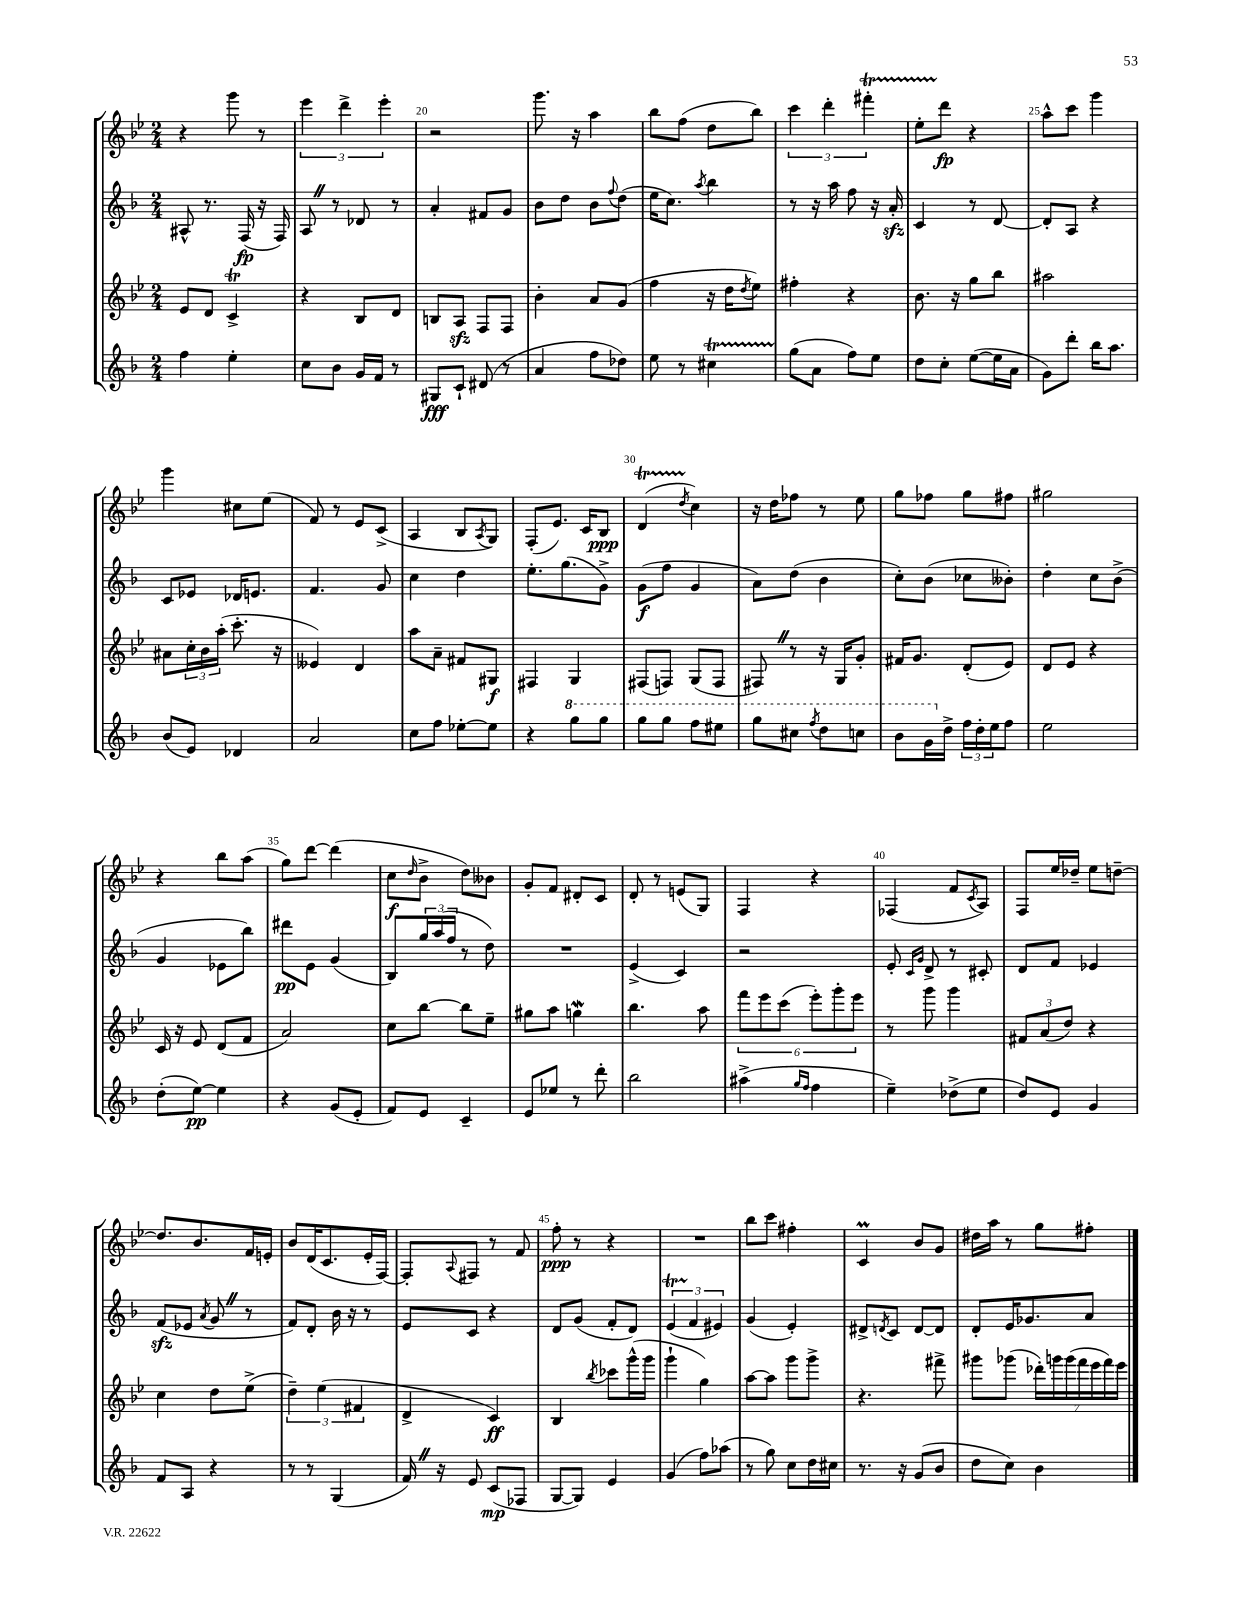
<<
\new StaffGroup <<
\new Staff = "s0" {
    \clef treble \key bes \major \numericTimeSignature \time 2/4
    r4 g'''8 r8 |
    \tuplet 3/2 { ees'''4 d'''4-> ees'''4-. } |
    r2 |
    g'''8. r16 a''4 |
    bes''8 f''8( d''8 bes''8) |
    \tuplet 3/2 { c'''4 d'''4-. fis'''4-.\startTrillSpan } |
    ees''8-. d'''8\stopTrillSpan\fp r4 |
    a''8-^ c'''8 g'''4 |
    g'''4 cis''8 ees''8( |
    f'8) r8 ees'8 c'8->( |
    a4 bes8 \acciaccatura { a8 } g8) |
    f8-.( ees'8.) c'16 bes8\ppp |
    d'4\startTrillSpan( \acciaccatura { d''8 } c''4\stopTrillSpan) |
    r16 d''16 fes''8 r8 ees''8 |
    g''8 fes''8 g''8 fis''8 |
    gis''2 |
    r4 bes''8 a''8( |
    g''8) d'''8~ d'''4( |
    c''8\f \grace { d''16 } bes'8-> d''8) beses'8 |
    g'8-. f'8 dis'8-. c'8 |
    d'8-. r8 e'8( g8) |
    f4 r4 |
    fes4( f'8 \acciaccatura { c'8 } a8) |
    f8 ees''16 des''16-- ees''8 d''8~-- |
    d''8. bes'8. f'16 e'16-. |
    bes'8 d'16( c'8. ees'16-. f16~) |
    f8-. \appoggiatura { a8 } fis8 r8 f'8 |
    f''8-.\ppp r8 r4 |
    R2 |
    bes''8 c'''8 fis''4-. |
    c'4\prall bes'8 g'8 |
    dis''16 a''16 r8 g''8 fis''8-. \bar "|." |
}
\new Staff = "s1" {
    \clef treble \key f \major \numericTimeSignature \time 2/4
    ais8-^ r8. f16\fp( r16 f16) |
    a8 \once \override BreathingSign.text = \markup { \musicglyph "scripts.caesura.straight" } \breathe r8 des'8 r8 |
    a'4-. fis'8 g'8 |
    bes'8 d''8 bes'8 \appoggiatura { f''8 } d''8( |
    e''16 c''8.) \acciaccatura { a''8 } bes''4 |
    r8 r16 a''16 f''8 r16 a'16-.\sfz |
    c'4 r8 d'8~ |
    d'8-. a8 r4 |
    c'8 ees'8 des'16 e'8. |
    f'4. g'8 |
    c''4 d''4 |
    e''8.-. g''8.( g'8->) |
    g'8\f( f''8 g'4 |
    a'8) d''8( bes'4 |
    c''8-.) bes'8( ces''8 beses'8-.) |
    d''4-. c''8 bes'8->( |
    g'4 ees'8 bes''8) |
    dis'''8\pp e'8 g'4( |
    bes8) \tuplet 3/2 { g''16 a''16( f''16 } r8 d''8) |
    R2 |
    e'4->( c'4) |
    r2 |
    e'8-. \grace { c'16 g'16 } d'8-> r8 cis'8-. |
    d'8 f'8 ees'4 |
    f'8\sfz( ees'8 \acciaccatura { a'8 } g'8 \once \override BreathingSign.text = \markup { \musicglyph "scripts.caesura.straight" } \breathe r8 |
    f'8) d'8-. bes'16 r16 r8 |
    e'8 c'8 r4 |
    d'8 g'8( f'8-. d'8) |
    \tuplet 3/2 { e'4\startTrillSpan( f'4\stopTrillSpan eis'4) } |
    g'4( e'4-.) |
    dis'8-> \acciaccatura { d'8 } c'8 d'8~ d'8 |
    d'8-. e'16 ges'8. a'8 \bar "|." |
}
\new Staff = "s2" {
    \clef treble \key bes \major \numericTimeSignature \time 2/4
    ees'8 d'8 c'4->\trill |
    r4 bes8 d'8 |
    b8 a8\sfz f8 f8 |
    bes'4-. a'8 g'8( |
    f''4 r16 d''16 \acciaccatura { d''8 } ees''8) |
    fis''4-. r4 |
    bes'8. r16 g''8 bes''8 |
    ais''2 |
    ais'8 \tuplet 3/2 { c''16-. bes'16 a''16-.( } c'''8.-. r16 |
    eeses'4) d'4 |
    a''8 a'8-- fis'8 gis8\f |
    fis4 g4 |
    fis8( f8) g8( f8 |
    fis8) \once \override BreathingSign.text = \markup { \musicglyph "scripts.caesura.straight" } \breathe r8 r16 g16 g'8-. |
    fis'16 g'8. d'8-.( ees'8) |
    d'8 ees'8 r4 |
    c'16 r16 ees'8 d'8( f'8 |
    a'2) |
    c''8 bes''8~ bes''8 ees''8-- |
    gis''8 a''8 g''4\mordent |
    bes''4. a''8 |
    \tuplet 6/4 { f'''8 ees'''8 c'''8( ees'''8-.) g'''8-. ees'''8 } |
    r8 g'''8 g'''4 |
    \tuplet 3/2 { fis'8 a'8( d''8) } r4 |
    c''4 d''8 ees''8->( |
    \tuplet 3/2 { d''4--) ees''4( fis'4 } |
    d'4-> c'4\ff) |
    bes4 \acciaccatura { bes''8 } ces'''8 g'''16-^( g'''16 |
    g'''4-! g''4) |
    a''8~ a''8 g'''8 g'''8-> |
    r4. fis'''8-> |
    gis'''8 ges'''8( \tuplet 7/4 { des'''16-.) g'''16 g'''16( f'''16 ees'''16 f'''16) ees'''16 } \bar "|." |
}
\new Staff = "s3" {
    \clef treble \key f \major \numericTimeSignature \time 2/4
    f''4 e''4-. |
    c''8 bes'8 g'16 f'16 r8 |
    gis8\fff c'8-! dis'8( r8 |
    a'4 f''8 des''8) |
    e''8 r8 cis''4\startTrillSpan |
    g''8\stopTrillSpan( a'8 f''8) e''8 |
    d''8 c''8-. e''8~( e''16 a'16 |
    g'8) d'''8-. bes''16 a''8. |
    bes'8( e'8) des'4 |
    a'2 |
    c''8 f''8 ees''8~-. ees''8 |
    r4 \ottava #1 g'''8 g'''8 |
    g'''8 g'''8 f'''8 eis'''8 |
    g'''8 cis'''8 \acciaccatura { f'''8 } d'''8 c'''8 |
    bes''8 g''16 \ottava #0 d''16-> \tuplet 3/2 { f''16 d''16-. e''16 } f''8 |
    e''2 |
    d''8-.( e''8~\pp) e''4 |
    r4 g'8( e'8-. |
    f'8) e'8 c'4-- |
    e'8 ees''8 r8 d'''8-. |
    bes''2 |
    ais''4->( \grace { g''16 f''16 } f''4 |
    e''4--) des''8->( e''8 |
    d''8) e'8 g'4 |
    f'8 a8 r4 |
    r8 r8 g4( |
    f'16) \once \override BreathingSign.text = \markup { \musicglyph "scripts.caesura.straight" } \breathe r16 e'8 c'8\mp( fes8 |
    g8~ g8) e'4 |
    g'4( f''8) aes''8( |
    r8 g''8) c''8 d''16 cis''16 |
    r8. r16 g'8( bes'8 |
    d''8 c''8) bes'4 \bar "|." |
}
>>
>>
\layout { \context { \Score currentBarNumber = #18 \override BarNumber.break-visibility = ##(#f #t #t) barNumberVisibility = #(every-nth-bar-number-visible 5) } }
